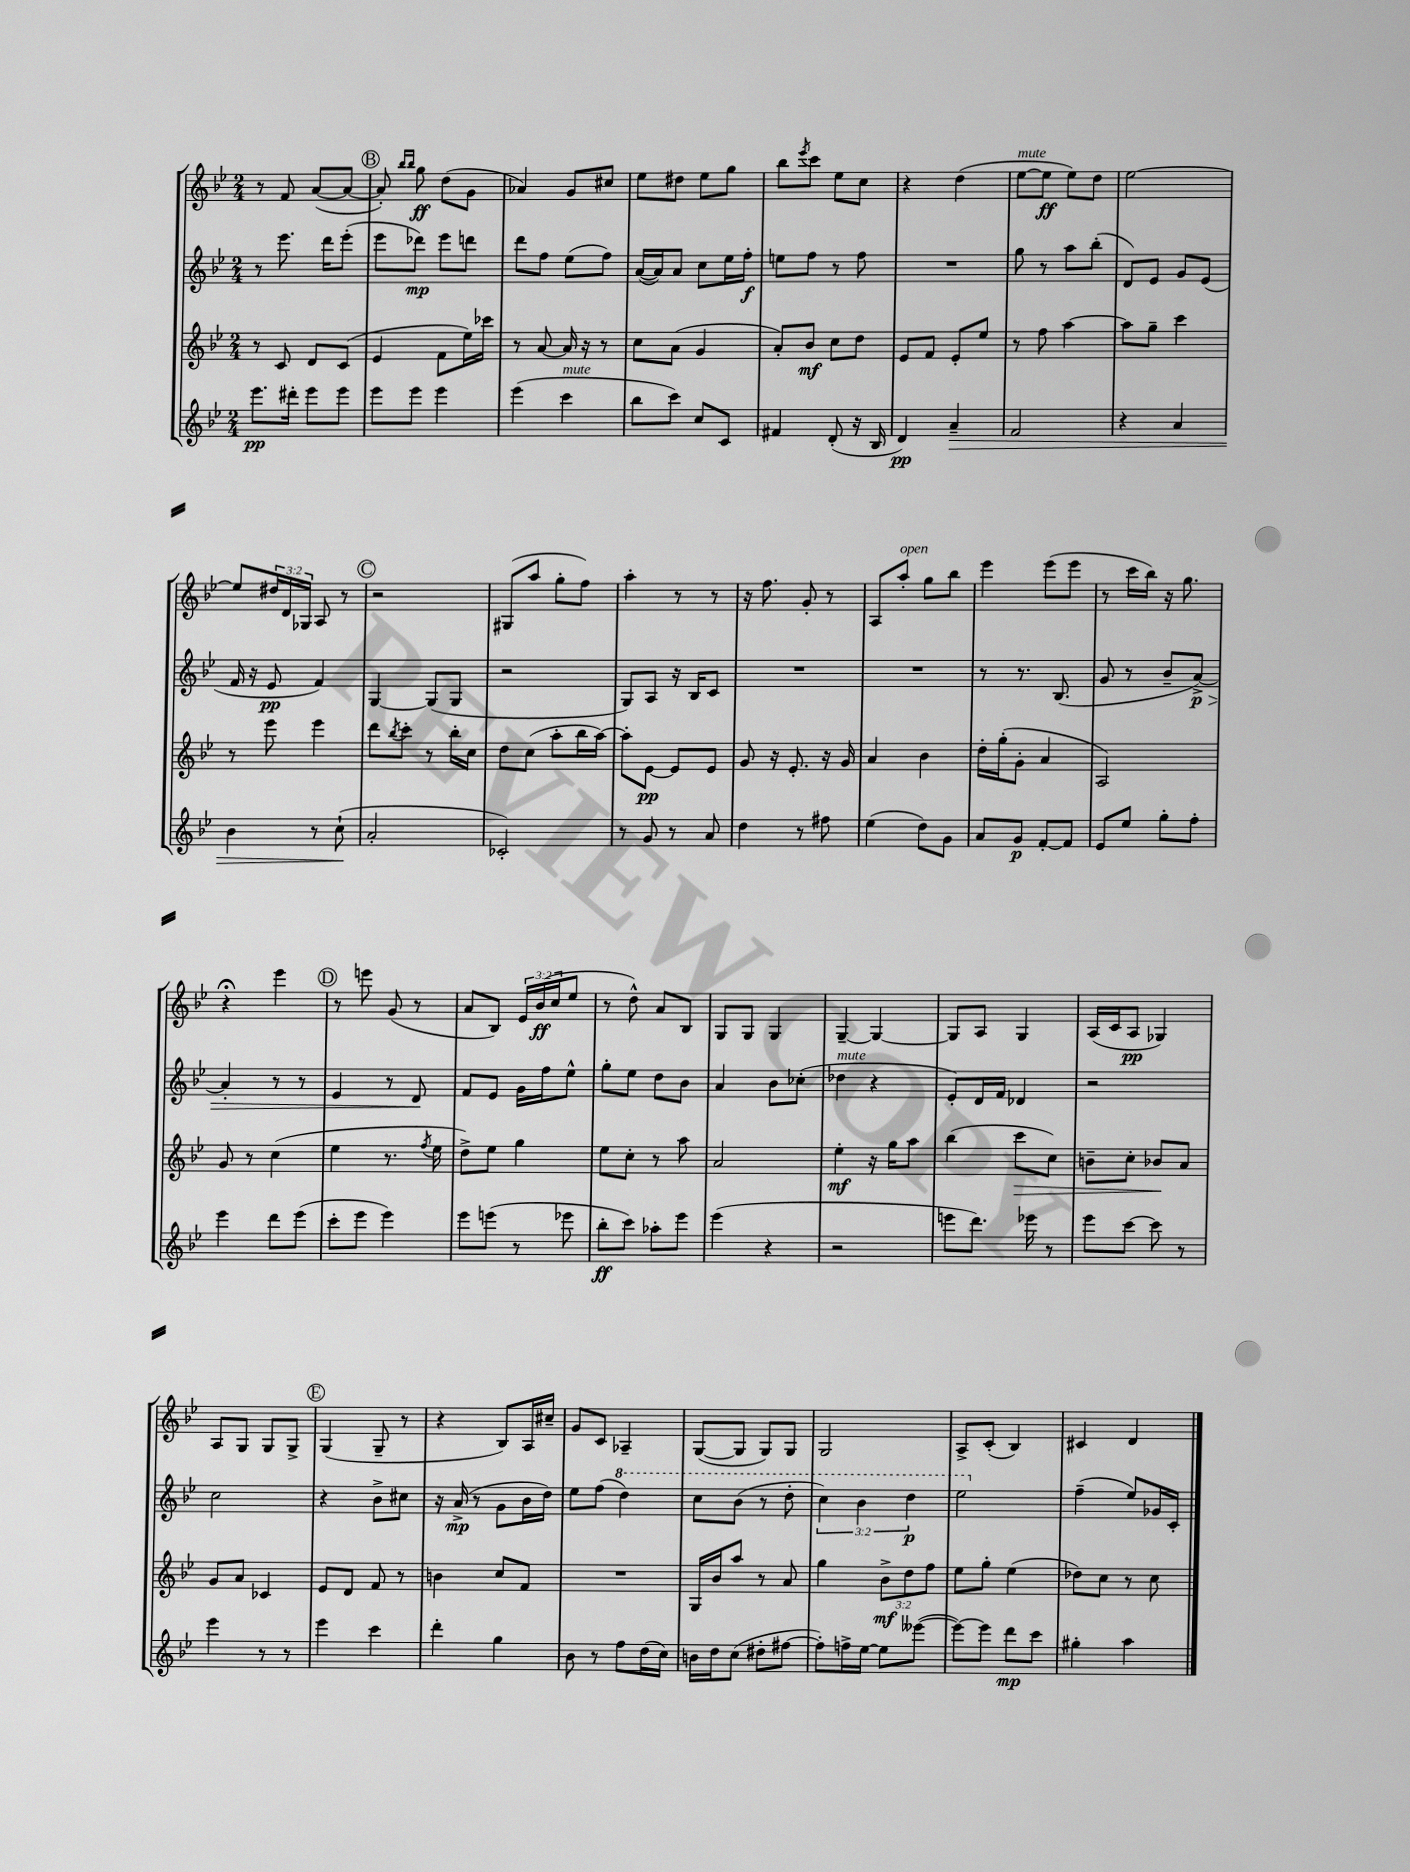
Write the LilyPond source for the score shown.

<<
\new StaffGroup <<
\new Staff = "s0" {
    \clef treble \key bes \major \numericTimeSignature \time 2/4 \override Staff.TupletNumber.text = #tuplet-number::calc-fraction-text
    r8 f'8 a'8~( a'8~ |
    \mark \markup { \circle "B" } a'8-.) \grace { bes''16 bes''16 } g''8\ff d''8( g'8 |
    aes'4) g'8 cis''8 |
    ees''8 dis''8 ees''8 g''8 |
    bes''8 \acciaccatura { ees'''8 } c'''8 ees''8 c''8 |
    r4 d''4( |
    ees''8~^\markup { \italic "mute" } ees''8\ff ees''8) d''8 |
    ees''2~ |
    ees''8 \tuplet 3/2 { dis''16 d'16 ges16 } a8 r8 |
    \mark \markup { \circle "C" } r2 |
    gis8( a''8 g''8-. f''8) |
    a''4-. r8 r8 |
    r16 f''8. g'8-. r8 |
    a8 a''8-.^\markup { \italic "open" } g''8 bes''8 |
    ees'''4 ees'''8( ees'''8 |
    r8 c'''16 bes''16) r16 g''8. |
    r4\fermata ees'''4 |
    \mark \markup { \circle "D" } r8 e'''8 g'8( r8 |
    a'8 bes8) \tuplet 3/2 { ees'16 bes'16\ff( c''16 } ees''8 |
    r8 d''8-^) a'8 bes8 |
    g8 g8 g4 |
    g4~-- g4~ |
    g8 a8 g4 |
    a16( c'16 a8\pp ges4) |
    a8 g8 g8 g8-> |
    \mark \markup { \circle "E" } g4( g8-- r8 |
    r4 bes8) a16 cis''16-- |
    g'8 c'8 aes4-- |
    g8~( g8 g8) g8 |
    g2 |
    a8-> c'8-.( bes4) |
    cis'4 d'4 \bar "|." |
}
\new Staff = "s1" {
    \clef treble \key bes \major \numericTimeSignature \time 2/4 \override Staff.TupletNumber.text = #tuplet-number::calc-fraction-text
    r8 ees'''8. d'''16 ees'''8-.( |
    \mark \markup { \circle "B" } ees'''8 des'''8\mp) ees'''8 d'''8 |
    d'''8 f''8 ees''8( f''8) |
    a'16~( a'16) a'8 c''8 ees''16 f''16-.\f |
    e''8 f''8 r8 f''8 |
    R2 |
    g''8 r8 a''8 bes''8-.( |
    d'8) ees'8 g'8 ees'8( |
    f'16 r16 ees'8\pp f'4) |
    \mark \markup { \circle "C" } g4~ g8( g8 |
    r2 |
    g8) a8 r16 bes16 c'8 |
    R2 |
    R2 |
    r8 r8. bes8.( |
    g'8 r8 bes'8-- a'8~->\p\>) |
    a'4-. r8 r8 |
    \mark \markup { \circle "D" } ees'4 r8 d'8\! |
    f'8 ees'8 g'16 f''16 ees''8-^ |
    g''8-. ees''8 d''8 bes'8 |
    a'4 bes'8 ces''8-.( |
    des''4^\markup { \italic "mute" } r4 |
    ees'8-.) d'16 f'16 des'4 |
    r2 |
    c''2 |
    \mark \markup { \circle "E" } r4 bes'8-> cis''8 |
    r16 a'16->\mp( r8 g'8 bes'16 d''16) |
    ees''8 f''8( \ottava #1 d'''4) |
    c'''8 bes''8( r8 d'''8-. |
    \tuplet 3/2 { c'''4) bes''4 d'''4\p } |
    ees'''2 \ottava #0 |
    f''4--( ees''8) ges'16 c'16-. \bar "|." |
}
\new Staff = "s2" {
    \clef treble \key bes \major \numericTimeSignature \time 2/4 \override Staff.TupletNumber.text = #tuplet-number::calc-fraction-text
    r8 c'8 d'8 c'8( |
    \mark \markup { \circle "B" } ees'4 f'8 ees''16) ces'''16 |
    r8 a'8~ a'16 r16 r8 |
    c''8 a'8( g'4 |
    a'8-.) bes'8\mf c''8 d''8 |
    ees'8 f'8 ees'8-. ees''8 |
    r8 f''8 a''4~ |
    a''8 g''8-- c'''4 |
    r8 ees'''8 ees'''4 |
    \mark \markup { \circle "C" } d'''8 \acciaccatura { bes''8 } c'''8-. r8 bes''16-. c''16 |
    d''8 c''8( a''8-. bes''16 a''16~) |
    a''8-. ees'8~\pp ees'8 ees'8 |
    g'8 r16 ees'8.-. r16 g'16 |
    a'4 bes'4 |
    d''16-. g''16-.( g'8-. a'4 |
    a2) |
    g'8 r8 c''4( |
    \mark \markup { \circle "D" } ees''4 r8. \acciaccatura { f''8 } ees''16 |
    d''8->) ees''8 g''4 |
    ees''8 c''8-. r8 a''8 |
    a'2 |
    ees''4-.\mf r16 g''16 a''8 |
    bes''4( c'''8\> c''8) |
    b'8-- c''8-. bes'8\! a'8 |
    g'8 a'8 ces'4 |
    \mark \markup { \circle "E" } ees'8 d'8 f'8 r8 |
    b'4 c''8 f'8 |
    R2 |
    g16 bes'16 a''8 r8 a'8 |
    g''4 \tuplet 3/2 { bes'8->\mf d''8 f''8 } |
    ees''8 g''8-. ees''4( |
    des''8) c''8 r8 c''8 \bar "|." |
}
\new Staff = "s3" {
    \clef treble \key bes \major \numericTimeSignature \time 2/4
    ees'''8.\pp dis'''16-. ees'''8 ees'''8 |
    \mark \markup { \circle "B" } ees'''8 ees'''8 ees'''4 |
    ees'''4( c'''4^\markup { \italic "mute" } |
    bes''8 c'''8) c''8 c'8 |
    fis'4 d'8-.( r16 bes16 |
    d'4\pp) a'4--\> |
    f'2 |
    r4 a'4 |
    bes'4 r8 c''8-!\!( |
    \mark \markup { \circle "C" } a'2-. |
    ces'2-.) |
    r8 g'8 r8 a'8 |
    d''4 r8 fis''8 |
    ees''4( d''8) g'8 |
    a'8 g'8\p f'8~-. f'8 |
    ees'8 ees''8 g''8-. f''8-. |
    ees'''4 d'''8 ees'''8( |
    \mark \markup { \circle "D" } c'''8-. ees'''8 ees'''4) |
    ees'''8 e'''8( r8 ees'''8 |
    bes''8-.\ff c'''8) aes''8-. ees'''8 |
    ees'''4( r4 |
    r2 |
    e'''8 d'''8.) ees'''16 r8 |
    ees'''8 c'''8~ c'''8 r8 |
    ees'''4 r8 r8 |
    \mark \markup { \circle "E" } ees'''4 c'''4 |
    d'''4-. g''4 |
    bes'8 r8 f''8 d''16( c''16) |
    b'16 d''16 c''8( dis''8-. fis''8~ |
    fis''8-.) f''16-> ees''16~ ees''8 eeses'''8~( |
    eeses'''8~) eeses'''8 d'''8\mp c'''8 |
    gis''4-. a''4 \bar "|." |
}
>>
>>
\layout { \context { \Score \remove "Bar_number_engraver" } }
